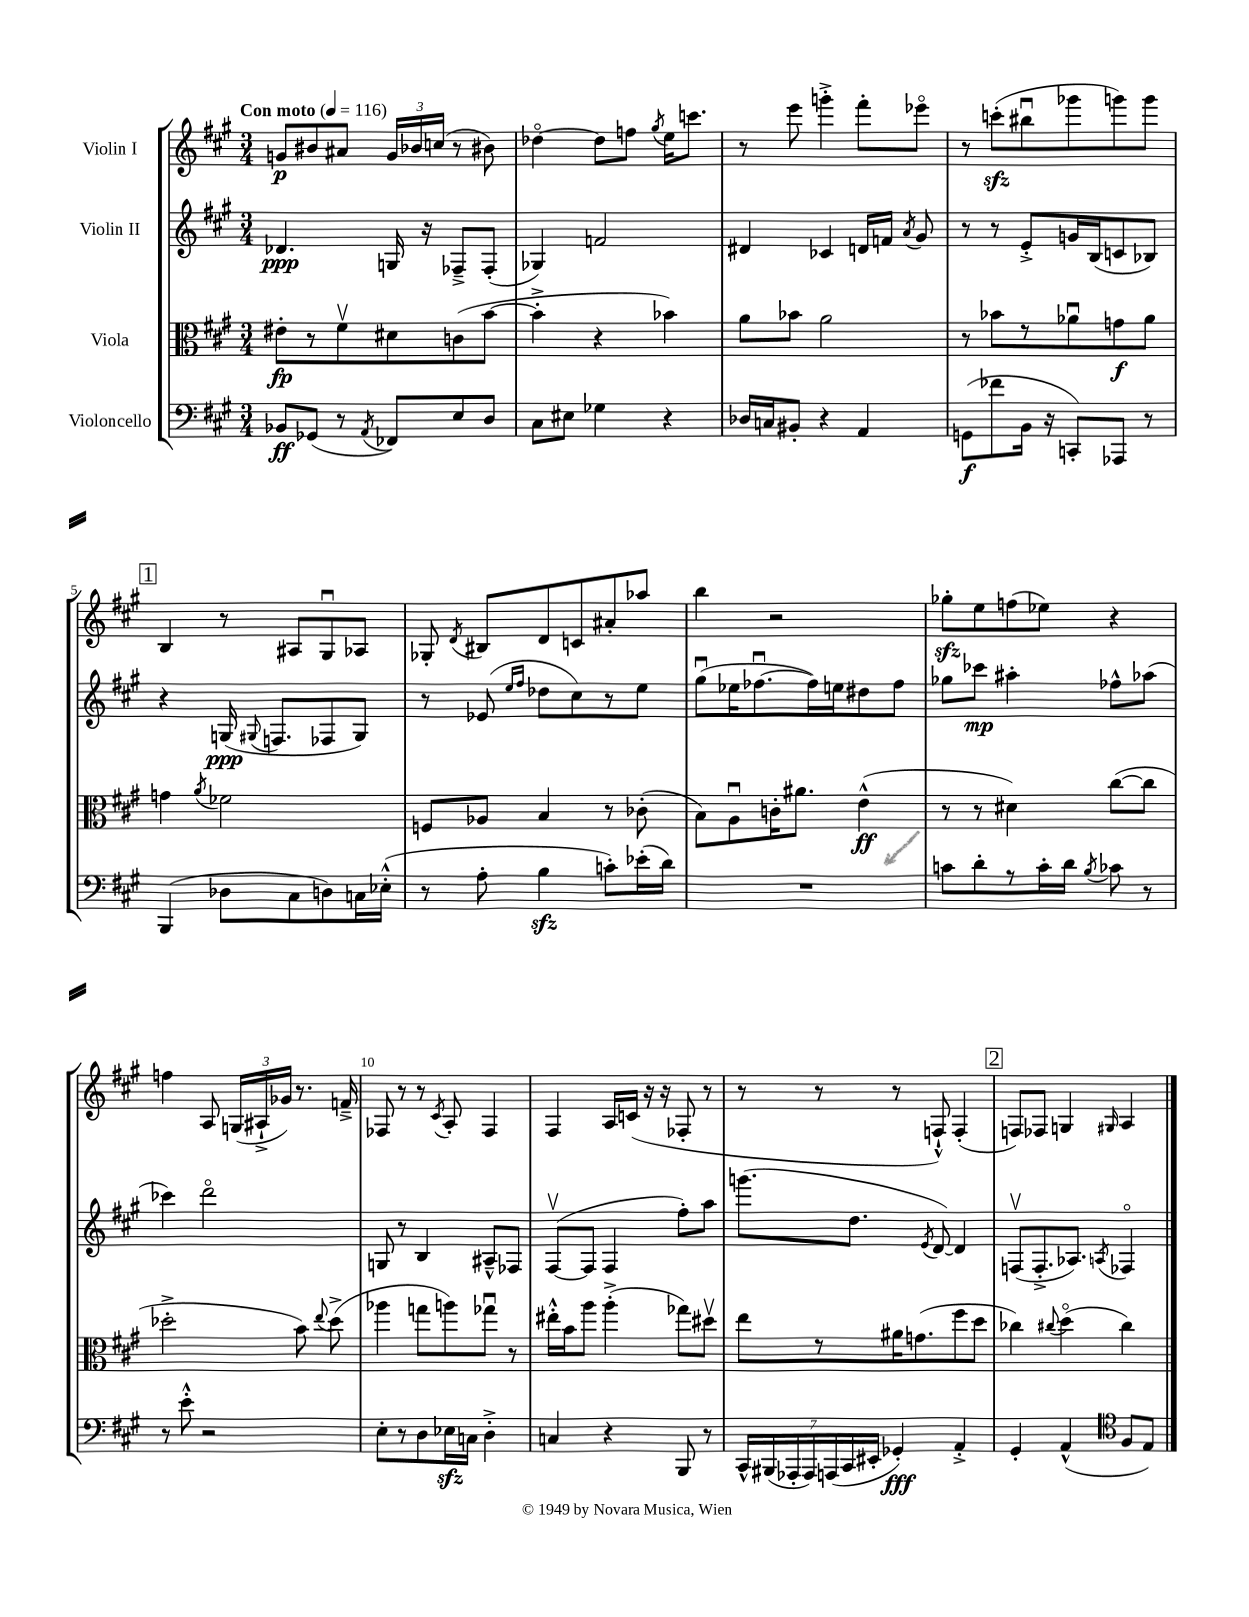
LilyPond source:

<<
\new StaffGroup <<
\new Staff = "s0" \with { instrumentName = "Violin I" } {
    \clef treble \key a \major \numericTimeSignature \time 3/4 \tempo "Con moto" 4 = 116
    \autoBeamOff g'8[\p bis'8 ais'8] \tuplet 3/2 { g'16[ bes'16 c''16]( } r8 bis'8) |
    des''4~\flageolet des''8[ f''8] \acciaccatura { gis''8 } e''16[ c'''8.] |
    r8 e'''8 g'''4-.-> fis'''8[-. ees'''8]\flageolet |
    r8 c'''8[-.\sfz( bis''8\downbow ges'''8 g'''8) g'''8] |
    \mark \markup { \box "1" } b4 r8 ais8[ gis8\downbow aes8] |
    ges8-. \acciaccatura { d'8 } bis8[ d'8 c'8 ais'8-. aes''8] |
    b''4 r2 |
    ges''8[-.\sfz e''8 f''8( ees''8]) r4 |
    f''4 a8 \tuplet 3/2 { g16[( ais16-!-> ges'16]) } r8. f'16---> |
    fes8 r8 r8 \acciaccatura { cis'8 } a8-. fes4 |
    fis4 a16[ c'16]( r16 r16 fes8-. r8 |
    r8 r8 r8 f8-!-^) f4-.( |
    \mark \markup { \box "2" } f8[) fes8] g4 \grace { gis16 } a4 \bar "|." |
}
\new Staff = "s1" \with { instrumentName = "Violin II" } {
    \clef treble \key a \major \numericTimeSignature \time 3/4
    \autoBeamOff des'4.\ppp g16 r16 fes8[---> fes8]-.( |
    ges4) f'2 |
    dis'4 ces'4 d'16[ f'16] \acciaccatura { a'8 } gis'8 |
    r8 r8 e'8[-.-> g'16 b16( c'8 bes8]) |
    \mark \markup { \box "1" } r4 g16\ppp( \appoggiatura { gis8 } f8.[ fes8 gis8]) |
    r8 ees'8( \grace { e''16[ fis''16] } des''8[ cis''8) r8 e''8] |
    gis''8[\downbow( ees''16 fes''8.~\downbow fes''16) e''16 dis''8 fes''8] |
    ges''8[ ces'''8]\mp ais''4-. fes''8[-^ aes''8]( |
    ces'''4) d'''2\flageolet |
    g8 r8 b4 ais8[---^ fes8] |
    fis8[~\upbow( fis8] fis4 fis''8[-.) a''8] |
    g'''8.[( d''8.] \acciaccatura { e'8 } d'8~) d'4 |
    \mark \markup { \box "2" } f8[\upbow( f8.-.-> aes8.]) \acciaccatura { a8 } fes4\flageolet \bar "|." |
}
\new Staff = "s2" \with { instrumentName = "Viola" } {
    \clef alto \key a \major \numericTimeSignature \time 3/4
    \autoBeamOff eis'8[-.\fp r8 fis'8\upbow dis'8 c'8( b'8]~ |
    b'4-.-> r4 bes'4) |
    a'8[ bes'8] a'2 |
    r8 bes'8[ r8 aes'8\downbow g'8\f aes'8] |
    \mark \markup { \box "1" } g'4 \acciaccatura { a'8 } fes'2 |
    f8[ aes8] b4 r8 ces'8-.( |
    b8[) a8\downbow c'16-. ais'8.] e'4-^\ff( |
    r8 r8 dis'4) cis''8[~( cis''8] |
    des''2-.-> b'8) \appoggiatura { e''8 } des''8->( |
    aes''4 g''8[ a''8) ges''8]\downbow r8 |
    eis''16[-.-^ b'16 a''8] a''4-.->( ges''8[) dis''8]\upbow |
    e''8[ r8 ais'16 g'8.( fis''8 d''8] |
    \mark \markup { \box "2" } ces''4) \appoggiatura { cis''8 } d''4\flageolet( cis''4) \bar "|." |
}
\new Staff = "s3" \with { instrumentName = "Violoncello" } {
    \clef bass \key a \major \numericTimeSignature \time 3/4
    \autoBeamOff bes,8[\ff ges,8]( r8 \acciaccatura { a,8 } fes,8[) e8 d8] |
    cis8[ eis8] ges4 r4 |
    des16[ c16 bis,8]-. r4 a,4 |
    g,8[\f( fes'8 b,16] r16 c,8[-.) aes,,8] r8 |
    \mark \markup { \box "1" } b,,4( des8[ cis8 d8) c16 ees16]-.-^( |
    r8 a8-. b4\sfz c'8[-.) ees'16-.( d'16]) |
    R2. |
    c'8[ d'8-. r8 c'16-. d'16] \acciaccatura { b8 } ces'8 r8 |
    r8 e'8-.-^ r2 |
    e8[-. r8 d8 ees16\sfz c16] d4-.-> |
    c4 r4 b,,8 r8 |
    \tuplet 7/4 { cis,16[-^ bis,,16( aes,,16-. aes,,16) a,,16( cis,16 eis,16]-. } ges,4-.\fff) a,4-.-> |
    \mark \markup { \box "2" } gis,4-. a,4-^( \clef tenor fis8[ e8]) \bar "|." |
}
>>
>>
\layout { \context { \Score \override BarNumber.break-visibility = ##(#f #t #t) barNumberVisibility = #(every-nth-bar-number-visible 5) } }
